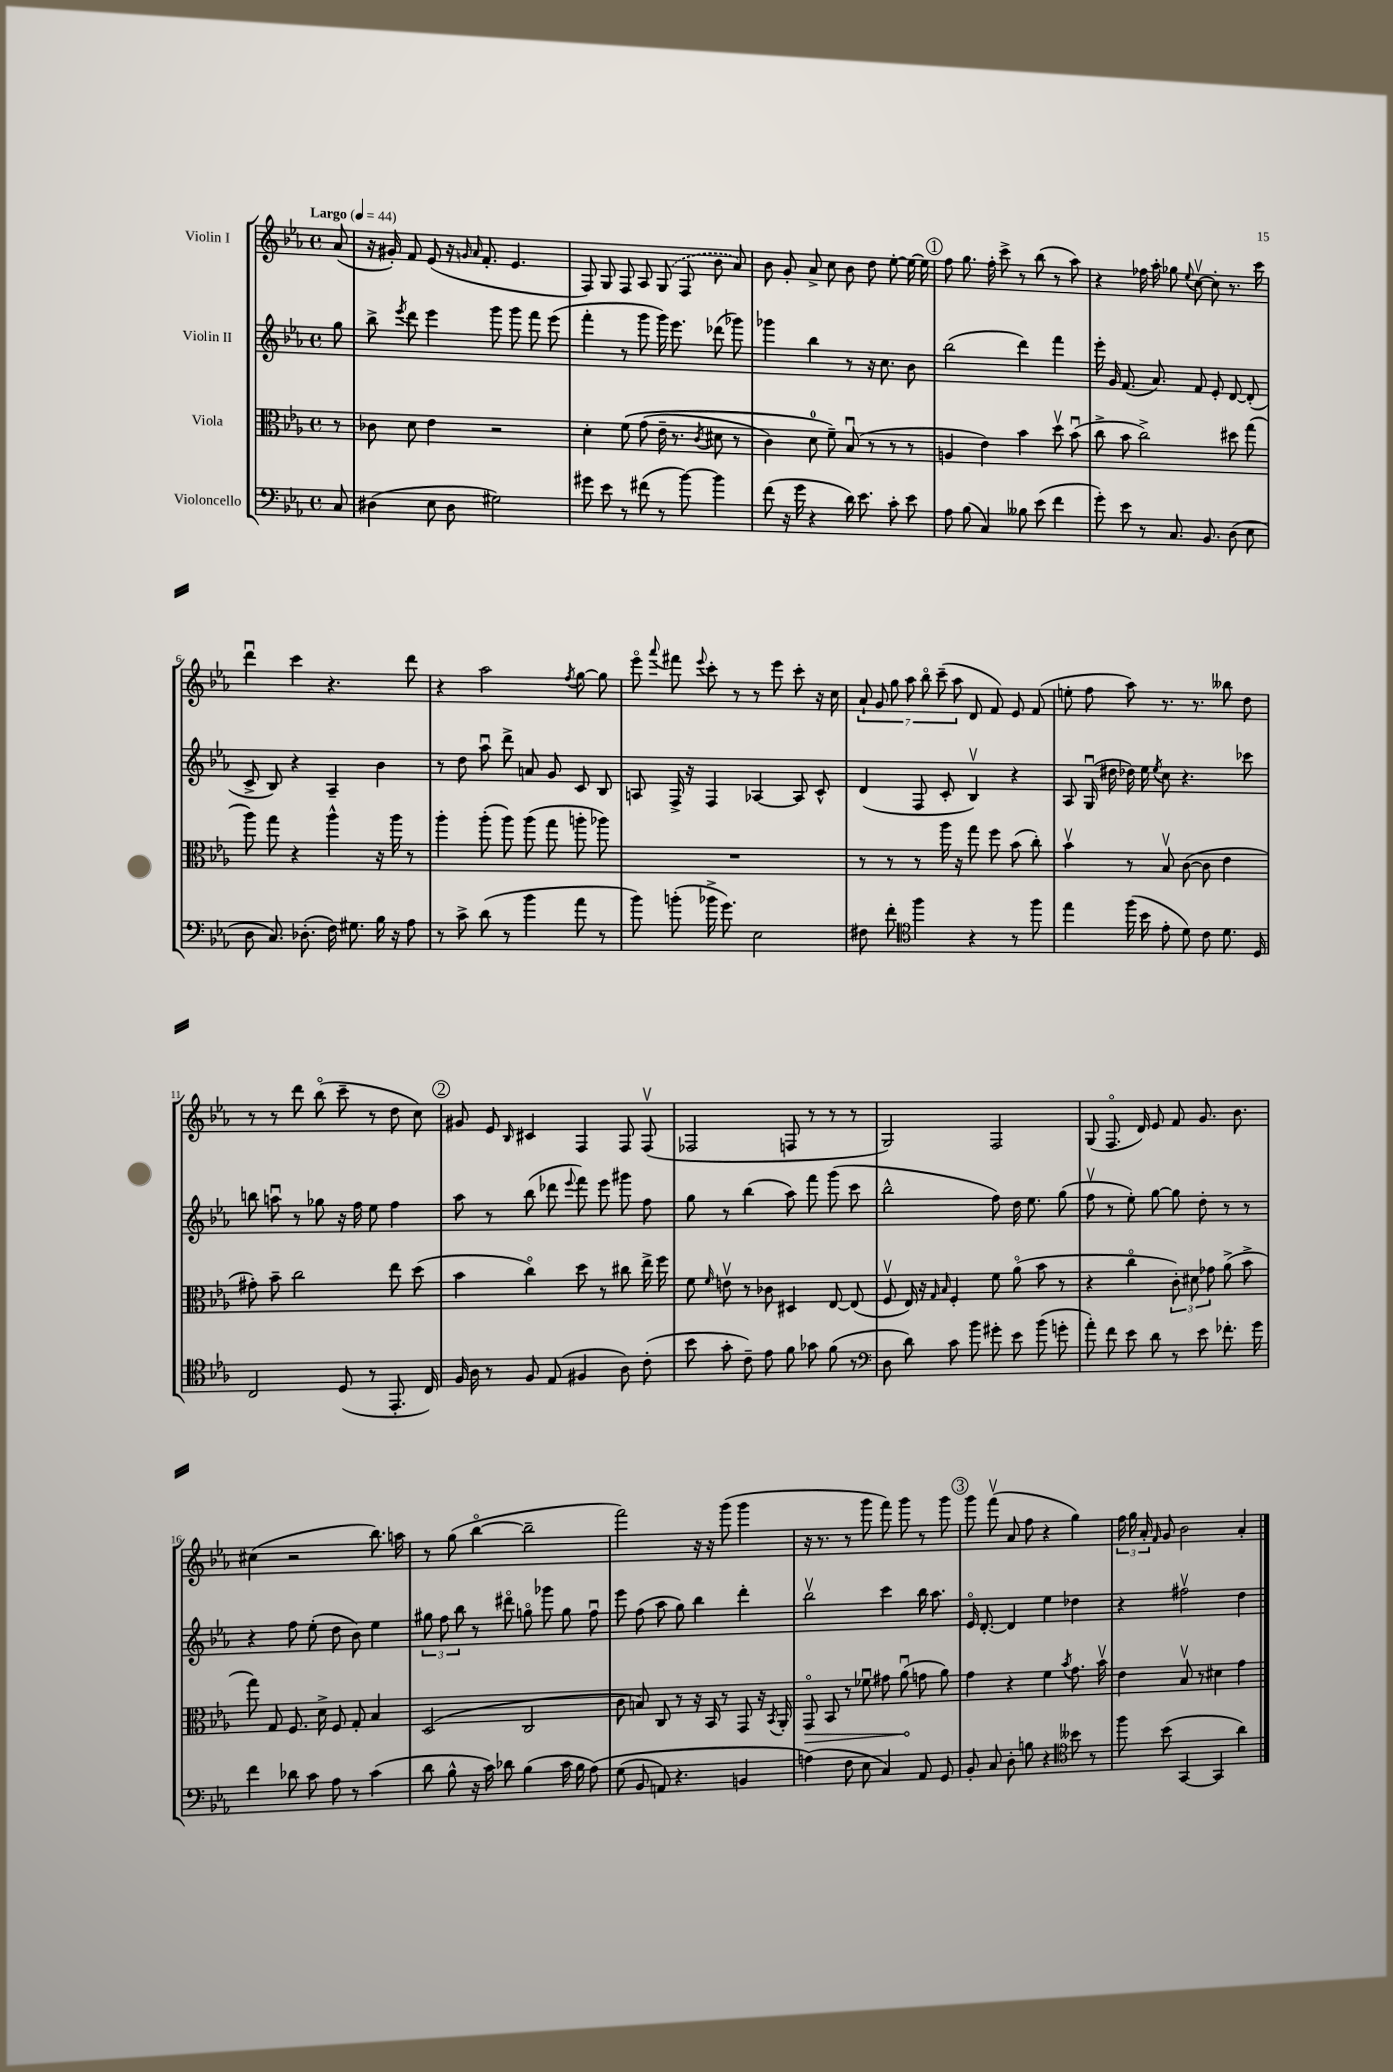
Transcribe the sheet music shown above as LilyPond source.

<<
\new StaffGroup <<
\new Staff = "s0" \with { instrumentName = "Violin I" } {
    \clef treble \key ees \major \defaultTimeSignature \time 4/4 \partial 8 \tempo "Largo" 4 = 44
    \autoBeamOff aes'8( |
    r16 gis'16-.) f'8 ees'8( r16 \grace { g'16 aes'16 } f'8.-. ees'4. |
    f8) g8 f8 aes8 \once \slurDashed g8( f8 bes'8 aes'8) |
    bes'8 g'8-. aes'8-> c''8 bes'8 d''8 ees''8~-. ees''16~ ees''16 |
    \mark \markup { \circle "1" } f''8 g''8. f''16-. c'''8-> r8 bes''8( r8 aes''8) |
    r4 fes''16 aes''16-. ges''8 \appoggiatura { ees''8 } c''8~\upbow c''8-. r8. c'''16 |
    d'''4\downbow c'''4 r4. d'''8 |
    r4 aes''2 \acciaccatura { f''8 } g''8~ g''8 |
    ees'''8\flageolet \appoggiatura { aes'''8 } fis'''8 \appoggiatura { ees'''8 } c'''8-. r8 r8 ees'''8 c'''8-. r16 c''16 |
    \tuplet 7/4 { aes'8-! g'8 g''8 aes''8 bes''8\flageolet c'''8--( aes''8 } d'8 f'8) ees'8 f'8( |
    e''8-. f''8 aes''8) r8. r8. beses''8 d''8 |
    r8 r8 d'''8 bes''8\flageolet( c'''8-- r8 d''8 c''8) |
    \mark \markup { \circle "2" } gis'8 ees'8 \grace { bes16 } cis'4 f4 f8 f8\upbow( |
    fes2 f8 r8 r8 r8 |
    g2) f2 |
    g8( f8.\flageolet d'16) ees'8 f'8 g'8. bes'8. |
    cis''4( r2 bes''8.) a''16 |
    r8 g''8( bes''4~\flageolet bes''2-- |
    f'''2) r16 r16 g'''8( g'''4 |
    r16 r8. r8 g'''8 f'''8) g'''8 r8 g'''8 |
    \mark \markup { \circle "3" } g'''8 f'''8\upbow( aes'8 f''8 r4 g''4) |
    \tuplet 3/2 { f''16 g''16 aes'16-. } \grace { f'16 } g'8 bes'2 aes'4-. \bar "|." |
}
\new Staff = "s1" \with { instrumentName = "Violin II" } {
    \clef treble \key ees \major \defaultTimeSignature \time 4/4 \partial 8
    \autoBeamOff g''8 |
    bes''8-> \acciaccatura { ees'''8 } d'''8 ees'''4 g'''8 g'''8 f'''8 ees'''8( |
    f'''4-. r8 g'''8 g'''16) ees'''8. des'''8( ges'''8) |
    ges'''4 bes''4 r8 r16 c''8. bes'8 |
    \mark \markup { \circle "1" } bes''2( d'''4) f'''4 |
    ees'''16-. g'16 f'8.( aes'8.) f'8 ees'8-. d'8~ d'8-.( |
    c'8-> bes8) r4 aes4-- bes'4 |
    r8 d''8 aes''8\downbow d'''8-> a'8 g'8 c'8 bes8 |
    a8 f16-> r16 f4 aes4~ aes8 c'8-^ |
    d'4( f8 c'8-. bes4\upbow) r4 |
    aes8 g16\downbow( dis''16 des''16) ees''16 \acciaccatura { ees''8 } c''8 r4. ces'''8 |
    b''8 a''8\downbow r8 ges''8 r16 f''16 ees''8 f''4 |
    \mark \markup { \circle "2" } aes''8 r8 bes''8( des'''8 \appoggiatura { ees'''8 } f'''8) ees'''8 gis'''8 f''8 |
    g''8 r8 bes''4( aes''8) f'''8 g'''8( c'''8 |
    bes''2-^ f''8) d''16 ees''8. g''8( |
    f''8\upbow r8 ees''8-.) g''8~ g''8 d''8-. r8 r8 |
    r4 f''8 ees''8-.( d''8 bes'8) ees''4 |
    \tuplet 3/2 { gis''8 f''8 bes''8 } r8 dis'''8\flageolet g''8\flageolet ges'''8 g''8 f''8\downbow |
    ees'''8 f''8( aes''8 g''8) bes''4 d'''4-. |
    bes''2\upbow c'''4 bes''16 aes''8. |
    \mark \markup { \circle "3" } ees'16\flageolet d'8.~-. d'4 ees''4 des''4 |
    r4 fis''2\upbow d''4 \bar "|." |
}
\new Staff = "s2" \with { instrumentName = "Viola" } {
    \clef alto \key ees \major \defaultTimeSignature \time 4/4 \partial 8
    \autoBeamOff r8 |
    ces'8 d'8 ees'4 r2 |
    d'4-. f'8\( g'8( ees'16-- r8. \acciaccatura { c'8 } dis'8 r8 |
    c'4) d'8-0 f'8--\) bes8\downbow( r8 r8 r8 |
    \mark \markup { \circle "1" } a4 ees'4) bes'4 d''8\upbow bes'8\downbow( |
    c''8-> bes'8 c''2->) dis''8 g''8( |
    aes''8) g''8 r4 aes''4-^ r16 aes''16 r8 |
    aes''4-. aes''8-.( aes''8) aes''8( g''8 a''8-. aes''8) |
    R1 |
    r8 r8 r8 aes''16 r16 g''8 f''8 bes'8( c''8-.) |
    bes'4\upbow r8 bes8\upbow c'8~( c'8 ees'4 |
    gis'8-.) bes'8-- c''2 ees''8 d''8( |
    \mark \markup { \circle "2" } bes'4 c''4\flageolet) d''8 r8 cis''8 ees''16-> f''16 |
    f'8 \grace { f'16 } e'8\upbow r8 ces'8 dis4 ees8~ ees8( |
    f8\upbow ees16) r16 \grace { g16 bes16 } f4-. f'8 aes'8\flageolet( bes'8 r8 |
    r4 c''4\flageolet \tuplet 3/2 { c'8-.) dis'8 ges'8 } aes'8->( bes'8-> |
    g''8) g8 f8. d'16-> f8 g8-. bes4 |
    d2( c2 |
    c'8 b8) c8 r8 r16 bes,16 r8 g,8 r16 \acciaccatura { bes,8 } aes,16-. |
    \once \override Hairpin.circled-tip = ##t g,8\flageolet\> bes,8 r8 fes'8\downbow gis'8 aes'8\downbow\!( g'8 aes'8) |
    \mark \markup { \circle "3" } g'4 r4 f'4 \acciaccatura { bes'8 } g'8. bes'16\upbow |
    ees'4 bes8\upbow r8 dis'4 g'4 \bar "|." |
}
\new Staff = "s3" \with { instrumentName = "Violoncello" } {
    \clef bass \key ees \major \defaultTimeSignature \time 4/4 \partial 8
    \autoBeamOff c8 |
    dis4( ees8 dis8 gis2) |
    gis'8 ees'8 r8 fis'8( r8 bes'8~) bes'4 |
    f'8( r16 g'16 r4 d'16) ees'8. c'8-. ees'8 |
    \mark \markup { \circle "1" } aes8 bes8( c4) beses8 ees'8( f'4 |
    g'8-.) ees'8 r8 c8. bes,8. d8( ees8 |
    d8 c8.) des8.-.( f16) gis8. bes16 r16 aes8 |
    r8 c'8-> d'8( r8 bes'4 aes'8 r8 |
    bes'8) b'8-.( bes'16-> g'8.) ees2 |
    fis8 f'8-. \clef tenor f''4 r4 r8 f''8 |
    ees''4 f''16( bes'16 ees'8-. d'8) c'8 d'8. d16 |
    c2 d8( r8 ees,8.-. c16) |
    \mark \markup { \circle "2" } f16 aes16 r8 f8 ees8( fis4 aes8) c'8-.( |
    bes'8 g'8-. c'8--) ees'8 f'8 ges'8 f'8( r8 |
    \clef bass d8 d'8) c'8 bes'8 gis'8-. ees'8 bes'8( g'8-. |
    aes'8-.) f'8 ees'8 d'8 r8 ees'8 fes'8.-. g'16 |
    f'4 des'8 c'8 aes8 r8 c'4( |
    d'8 bes8-^ r16 c'16) des'8 bes4( c'16 bes16 aes8)\( |
    g8( bes,8 a,8) r4. b,4 |
    a4(\) f8 ees8 c4) aes,8 g,8 |
    \mark \markup { \circle "3" } bes,8-. c8 d8-. b8 r4 \clef tenor beses'8 r8 |
    f''8 bes'8( g,4~ g,4 aes'4) \bar "|." |
}
>>
>>
